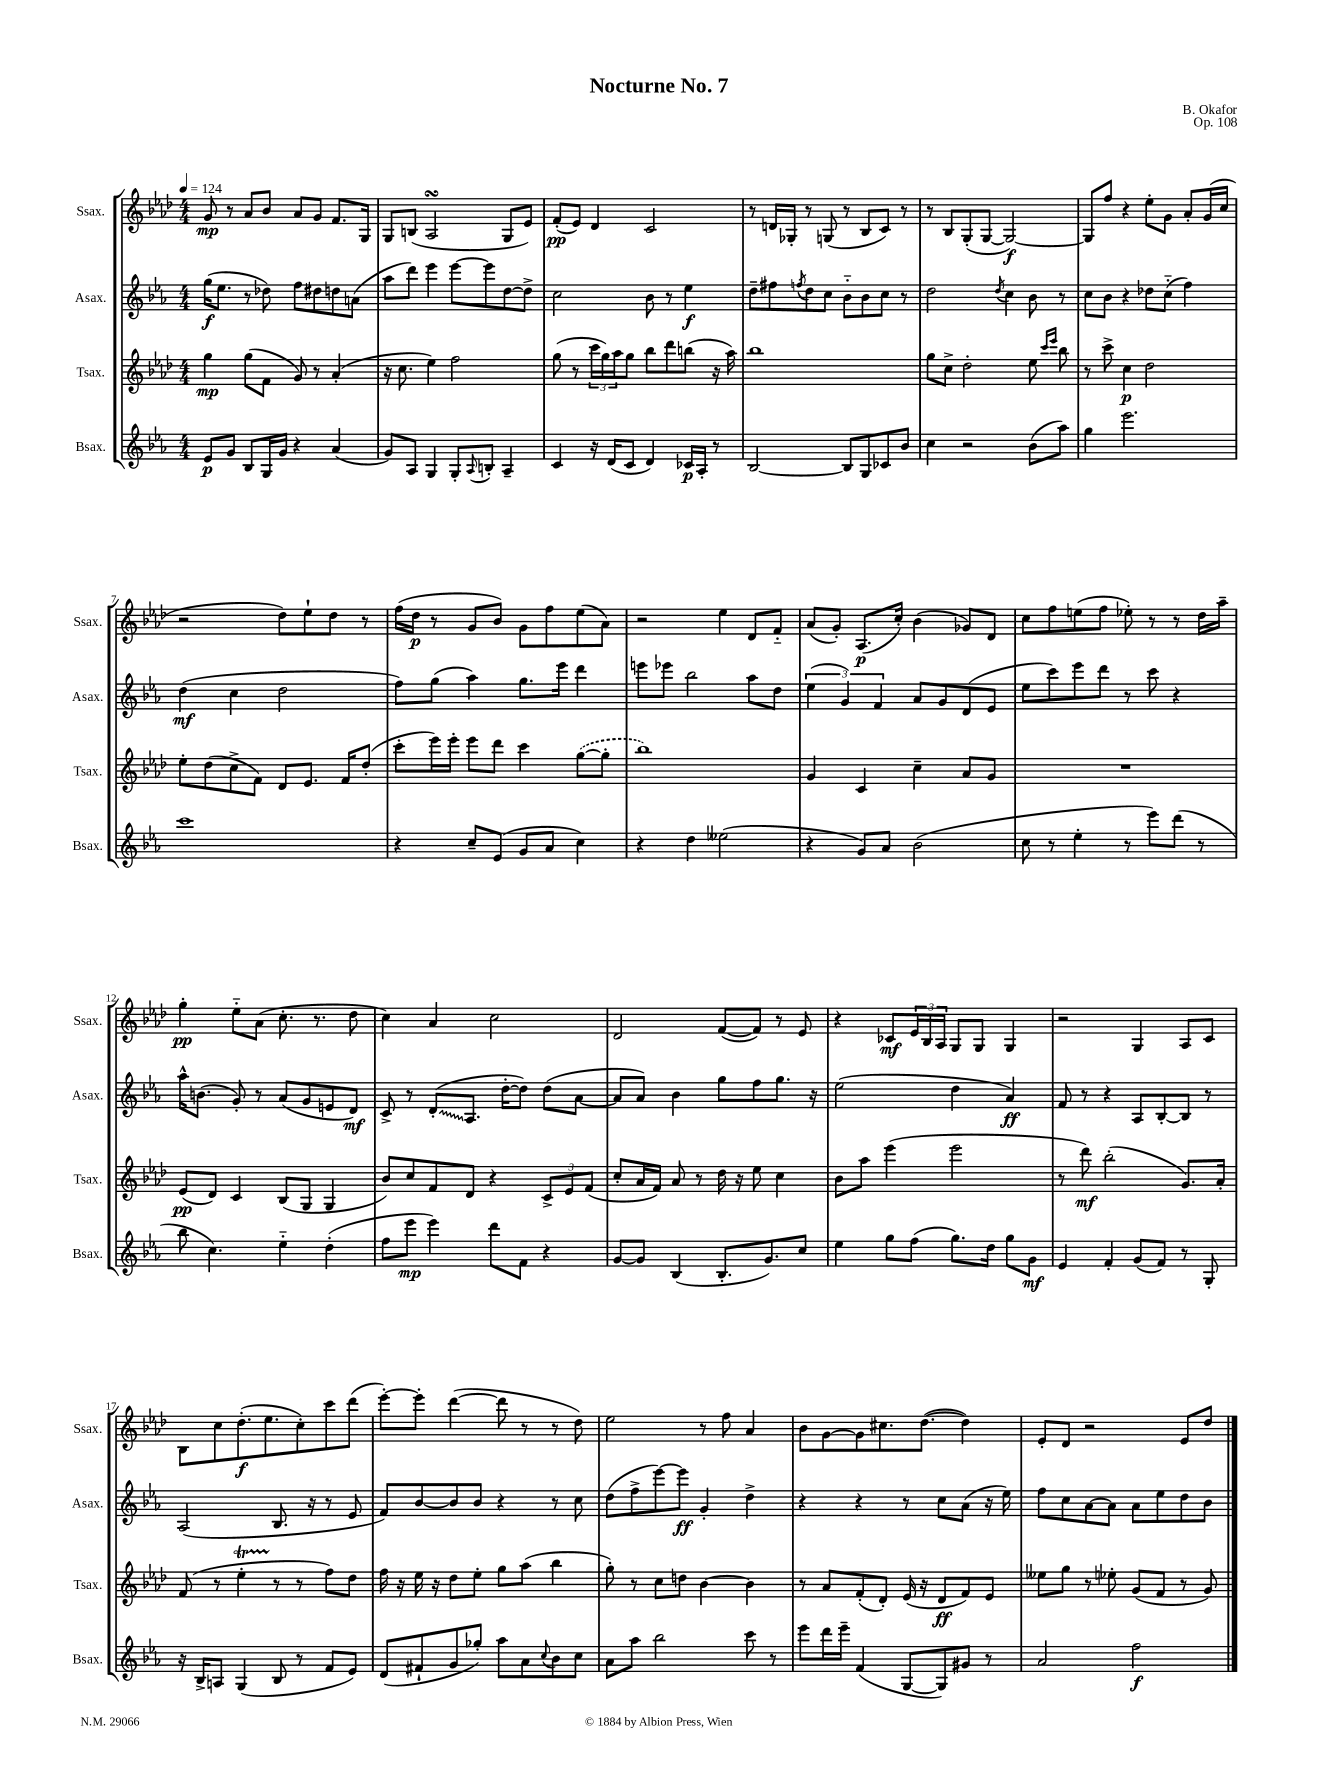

**kern	**kern	**kern	**kern
*staff4	*staff3	*staff2	*staff1
*clefG2	*clefG2	*clefG2	*clefG2
*k[b-e-a-]	*k[b-e-a-d-]	*k[b-e-a-]	*k[b-e-a-d-]
*M4/4	*M4/4	*M4/4	*M4/4
*MM124	*MM124	*MM124	*MM124
8e-/L	4gg\	(16gg\LK	8g/
.	.	8.ee-\J	.
8g/J	.	.	8r
8B-/L	(8gg\L	8r	8a-/L
16G/L	8f\J	8dd-\)	8b-/J
16g/JJ	.	.	.
4r	8g/)	8ff\L	8a-/L
.	8r	8dd#\	8g/J
(4a-/	(4a-'/	8dd\	8.f/L
.	.	(8a\J	.
.	.	.	16G/Jk
=	=	=	=
8g/L)	16r	8aa-\L	8G/L
.	8.cc\	.	.
8A-/J	.	8ddd\J)	(8B/J
4G/	4ee-\)	4eee-\	2A-/
8G'/L	2ff\	[8eee-\L	.
8qqA-/	.	.	.
8B'/J	.	8eee-\]	.
4A-~/	.	[8dd\	8G/L
.	.	8dd^\]J	8e-/J)
=	=	=	=
4c/	(8gg\	2cc\	(8f'/L
.	8r	.	8e-/J)
16r	24ccc\LL	.	4d-/
.	24gg\)	.	.
(16d/LK	.	.	.
.	24aa-\J	.	.
8c/J	8gg\J	.	.
4d/)	8bb-\L	8b-\	2c/
.	8ddd-\	8r	.
16c-/LL	(8bb\J	4ee-\	.
16A-'/JJ	.	.	.
8r	16r	.	.
.	16aa-\)	.	.
=	=	=	=
[2B-/	1bb-	8dd~\L	8r
.	.	8ff#\	16d/LL
.	.	.	16G-'/JJ
.	.	8qff/	.
.	.	8dd\	8r
.	.	8cc\J	(8G/
8B-/]L	.	8b-'~\L	8r
8G/	.	8b-\	8B-/L
8c-/	.	8cc\J	8c/J)
8b-/J	.	8r	8r
=	=	=	=
4cc\	8gg\L	2dd\	8r
.	8cc^\J	.	8B-/L
2r	2dd-'\	.	(8G'/
.	.	.	[8G/J
.	.	8qdd/	.
.	.	4cc\	2G/_)
(8b-\L	8ee-\	8b-\	.
.	16qqccc/LL	.	.
.	16qqeee-/JJ	.	.
8aa-\J)	8bb-\	8r	.
=	=	=	=
4gg\	8r	8cc\L	8G/]L
.	8ccc^\	8b-\J	8ff/J
2.eee-\	4cc\	4r	4r
.	2dd-\	8dd-\L	8ee-'\L
.	.	(8cc'~\J	8g\J
.	.	4ff\)	8a-'/L
.	.	.	(16g/L
.	.	.	16cc/JJ
=	=	=	=
1ccc	8ee-'\L	(4dd\	2r
.	(8dd-\	.	.
.	8cc^\	4cc\	.
.	8f\J)	.	.
.	8d-/L	2dd\	8dd-\L)
.	8.e-/J	.	8ee-`\
.	.	.	8dd-\J
.	16f/LK	.	.
.	(8dd-'/J	.	8r
=	=	=	=
4r	8ccc'\L	8ff\L)	(16ff\LL
.	.	.	16dd-\JJ
.	16eee-\L)	(8gg\J	8r
.	16eee-'\JJ	.	.
8cc~/L	8eee-\L	4aa-\)	8g/L
(8e-/J	8ddd-\J	.	8b-/J)
8g/L	4ccc\	8.gg\L	8g\L
8a-/J	.	.	8ff\
.	.	16eee-\Jk	.
4cc\)	([8gg\L	4ddd\	(8ee-\
.	8gg'\]J	.	8a-\J)
=	=	=	=
4r	1bb-)	8eee\L	2r
.	.	8eee-\J	.
4dd\	.	2bb-\	.
(2ee--\	.	.	4ee-\
.	.	8aa-\L	8d-/L
.	.	8dd\J	8f'~/J
=	=	=	=
4r	4g/	(6ee-\	(8a-/L
.	.	.	8g'/J)
.	.	6g/)	.
8g/L)	4c/	.	(8.A-/L
.	.	6f/	.
8a-/J	.	.	.
.	.	.	16cc'/Jk)
(2b-\	4cc~\	8a-/L	(4b-\
.	.	8g/	.
.	8a-/L	(8d/	8g-/L)
.	8g/J	8e-/J	8d-/J
=	=	=	=
8cc\	1r	8ee-\L	8cc\L
8r	.	8ccc\)	8ff\
4ee-'\	.	8eee-\	(8ee\
.	.	8ddd\J	8ff\J
8r	.	8r	8ee-'\)
8eee-\L)	.	8ccc\	8r
(8ddd\J	.	4r	8r
8r	.	.	16dd-\LL
.	.	.	16aa-~\JJ
=	=	=	=
8bb-\	(8e-/L	16aa-^^\LK	4gg'\
.	.	(8.b\J	.
4.cc\)	8d-/J)	.	.
.	4c/	8g'/)	8ee-'~\L
.	.	8r	(8a-\J
4ee-'~\	(8B-/L	(8a-/L	8.cc'\
.	8G/J	8g/	.
.	.	.	8.r
(4dd'\	4G/	8e/	.
.	.	8d/J)	8dd-\
=	=	=	=
8ff\L	8b-/L)	8c^/	4cc\)
8eee-\J	8cc/	8r	.
4eee-\)	8f/	(8d'/L	4a-/
.	8d-/J	8.A-/J	.
8ddd\L	4r	.	2cc\
.	.	[16dd'\LK	.
8f\J	.	8dd\]J)	.
4r	12c^/L	(8dd\L	.
.	12e-/	.	.
.	.	[8a-\J	.
.	(12f/J	.	.
=	=	=	=
[8g/L	8cc'/L	8a-/]L	2d-/
8g/]J	16a-/L	8a-/J)	.
.	16f/JJ)	.	.
(4B-/	8a-/	4b-\	.
.	8r	.	.
8.B-'/L	16dd-\	8gg\L	([8f/L
.	16r	.	.
.	8ee-\	8ff\	8f/]J)
8.g/)	.	.	.
.	4cc\	8.gg\J	8r
8cc/J	.	.	8e-/
.	.	16r	.
=	=	=	=
4ee-\	8b-\L	(2ee-\	4r
.	8aa-\J	.	.
8gg\L	(4eee-\	.	8c-/L
(8ff\J	.	.	24e-/L
.	.	.	24B-/
.	.	.	24A-/JJ
8.gg\L)	2eee-\	4dd\	8G/L
.	.	.	8G/J
16dd\Jk	.	.	.
8gg\L	.	4a-/)	4G/
8g\J	.	.	.
=	=	=	=
4e-/	8r	8f/	2r
.	8ddd-\)	8r	.
4f'/	(2bb-'\	4r	.
(8g/L	.	8A-/L	4G/
8f/J)	.	[8B-'/	.
8r	8.g/L)	8B-/]J	8A-/L
8G'/	.	8r	8c/J
.	16a-'/Jk	.	.
=	=	=	=
16r	(8f/	(2A-/	8B-\L
16B-^/LK	.	.	.
8A/J	8r	.	8cc\
(4G/	4ee-'\	.	(8.dd-'\
.	.	.	8.ee-\
8B-/	8r	8.B-/	.
8r	8r	.	8cc'\)
.	.	16r	.
8f/L	8ff\L)	8r	8ccc\
8e-/J)	8dd-\J	8e-/	(8ddd-\J
=	=	=	=
(8d/L	16ff\	8f/L)	[8eee-'\L)
.	16r	.	.
8f#`/	16ee-\	[8b-/	8eee-'\]J
.	16r	.	.
8g/	8dd-\L	8b-/]	([4ddd-\
8gg-'/J)	8ee-'\J	8b-/J	.
8aa-\L	8gg\L	4r	8ddd-\]
8a-\	(8aa-\J	.	8r
8qqcc/	.	.	.
8b-\	4bb-\	8r	8r
8cc\J	.	8cc\	8dd-\)
=	=	=	=
8a-\L	8gg'\)	(8dd\L	2ee-\
8aa-\J	8r	8ff^\	.
2bb-\	8cc\L	[8eee-\)	.
.	8dd\J	8eee-\]J	.
.	[4b-\	4g'/	8r
.	.	.	8ff\
8ccc\	4b-\]	4dd^\	4a-/
8r	.	.	.
=	=	=	=
8eee-\L	8r	4r	8b-\L
16ddd\L	8a-/L	.	[8g\
16eee-~\JJ	.	.	.
(4f/	(8f'/	4r	8g\]
.	8d-'/J)	.	8.cc#\
[8G/L	(16e-/	8r	.
.	16r	.	([8.dd-\J
8G/])	8d-/L	8cc\L	.
8g#/J	8f/)	(8a-\J	4dd-\])
8r	8e-/J	16r	.
.	.	16ee-\)	.
=	=	=	=
2a-/	8ee--\L	8ff\L	8e-'/L
.	8gg\J	8cc\	8d-/J
.	8r	[8a-\	2r
.	8ee-'\	8a-\]J	.
2ff\	(8g/L	8a-\L	.
.	8f/J	8ee-\	.
.	8r	8dd\	8e-/L
.	8g/)	8b-\J	8dd-/J
==	==	==	==
*-	*-	*-	*-
